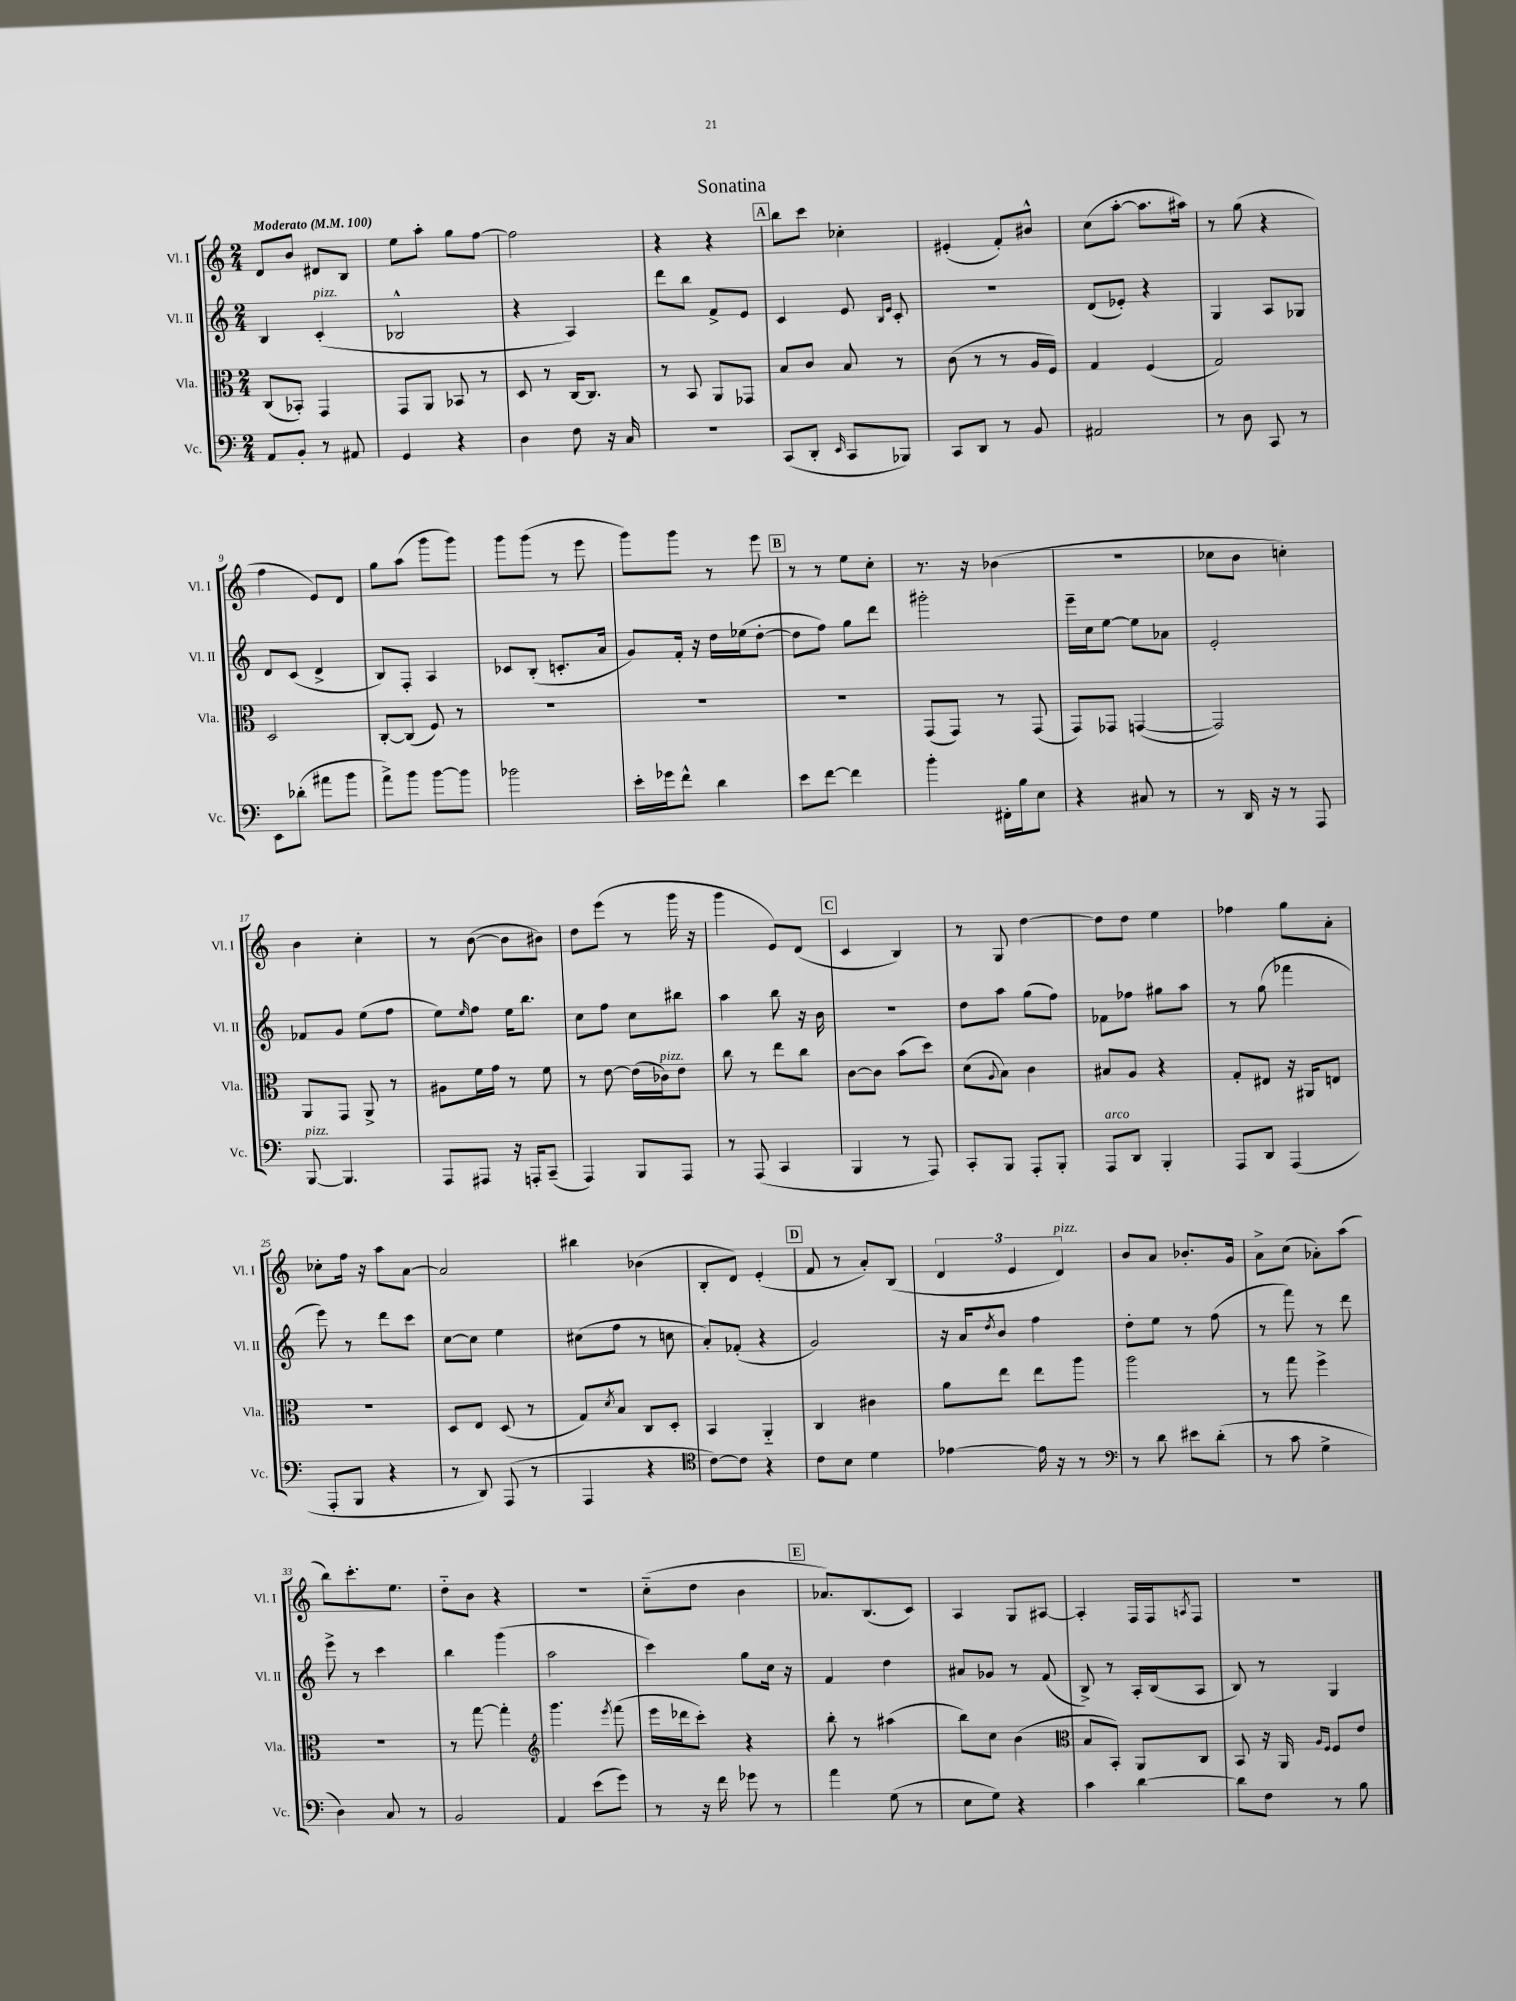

**kern	**kern	**kern	**kern
*staff4	*staff3	*staff2	*staff1
*clefF4	*clefC3	*clefG2	*clefG2
*k[]	*k[]	*k[]	*k[]
*M2/4	*M2/4	*M2/4	*M2/4
*MM100	*MM100	*MM100	*MM100
8AA	(8C	4B	8d
8BB'	8BB-')	.	8b
8r	4GG	(4c'	8d#
8AA#	.	.	8B
=	=	=	=
4GG	8GG	2B-^^	8ee
.	8AA	.	8aa'
4r	8BB-	.	8gg
.	8r	.	[8ff
=	=	=	=
4D	8D	4r	2ff]
.	8r	.	.
8F	[16C	4A)	.
.	8.C]	.	.
16r	.	.	.
16C	.	.	.
=	=	=	=
2r	8r	8ddd	4r
.	8BB	8bb	.
.	8AA	8f^	4r
.	8GG-	8e	.
=	=	=	=
(8CC	8B	4c	8bb
8DD'	8c	.	8ccc
16qqEE	.	.	.
8CC	8B	8e	4cc-'
.	.	16qqB	.
.	.	16qqe	.
8BBB-)	8r	8c'	.
=	=	=	=
8CC	(8c	2r	(4e#'
8DD	8r	.	.
8r	8r	.	8f')
8BB	16A	.	8b#^^
.	16F)	.	.
=	=	=	=
2AA#	4G	(8d	(8cc
.	.	8e-')	[8aa'
.	(4F	4r	8.aa]
.	.	.	16aa#)
=	=	=	=
8r	2G)	4G	8r
8D	.	.	(8gg
8CC	.	8A	4r
8r	.	8G-	.
=	=	=	=
8EE	2D	8d	4ff
(8d-'	.	(8c	.
8a#	.	4d^	8e)
8b	.	.	8d
=	=	=	=
8a^)	[8C'	8B)	8gg
8b	(8C]	8F'	(8aa
[8b	8F)	4A	8ggg
8b]	8r	.	8ggg)
=	=	=	=
2b-	2r	8c-	8ggg
.	.	(8B'	(8ggg
.	.	8.c'	8r
.	.	.	8eee
.	.	16a	.
=	=	=	=
16e'	2r	8g)	8ggg)
16g-	.	.	.
8f^^	.	16f'	8ggg
.	.	16r	.
4d	.	16dd	8r
.	.	(16ee-	.
.	.	[8dd'	8eee
=	=	=	=
8e	2r	8dd]	8r
[8f	.	8ff)	8r
4f]	.	8gg	8ee
.	.	8ddd	8cc'
=	=	=	=
4b'	(8GG	2ggg#'	8.r
.	8GG)	.	.
.	.	.	16r
16FF#'	8r	.	(4b-
16B	.	.	.
8E	(8GG	.	.
=	=	=	=
4r	8GG)	16eee~	2r
.	.	16cc	.
.	8GG-	[8ee	.
8C#	([4GG	8ee]	.
8r	.	8a-	.
=	=	=	=
8r	2GG])	2e'	8cc-
16DD	.	.	8b
16r	.	.	.
8r	.	.	4cc')
8AAA	.	.	.
=	=	=	=
[8BBB	8AA	8f-	4b
4.BBB]	8GG	8g	.
.	8AA^	(8ee	4cc'
.	8r	8ff	.
=	=	=	=
8AAA	8A#	8ee)	8r
.	.	16qqee	.
8AAA#	16f	8ff	([8b
.	16g	.	.
16r	8r	16ee	8b]
16AAA'	.	8.bb	.
(8CC~	8f	.	8b#)
=	=	=	=
4AAA)	8r	8cc	8dd
.	[8e	8ff	(8eee
8BBB	(16e]	8cc	8r
.	16c-)	.	.
8AAA	8e	8bb#	16ggg
.	.	.	16r
=	=	=	=
8r	8cc	4aa	4ggg
(8AAA	8r	.	.
4CC	8ee	8bb	8e)
.	8cc	16r	(8d
.	.	16b	.
=	=	=	=
4BBB	[8c	2r	4c
.	8c]	.	.
8r	(8b	.	4B)
8AAA)	8dd)	.	.
=	=	=	=
8CC'	(8d	8dd	8r
.	8qqA	.	.
8BBB	8B)	8aa	8G
8AAA'	4c	(8gg	[4dd
8BBB'	.	8ff)	.
=	=	=	=
8AAA	8B#	8f-	8dd]
8DD	8A	8ff-	8dd
4BBB'	4r	8gg#	4ee
.	.	8aa	.
=	=	=	=
8AAA	8G'	8r	4ff-
8DD	8E#	(8gg	.
(4AAA	16r	4fff-	8gg
.	16AA#	.	.
.	8E	.	8a'
=	=	=	=
8AAA'	2r	8eee)	8cc-'
8BBB	.	8r	16ff
.	.	.	16r
4r	.	8ddd	8aa
.	.	8ccc	[8a
=	=	=	=
8r	8D	[8cc	2a]
8DD)	8E	8cc]	.
(8AAA	(8D	4ee	.
8r	8r	.	.
=	=	=	=
4AAA	8G)	(8cc#	4bb#
.	8qd	.	.
.	8B	8ff	.
4r	8C	8r	(4b-
.	8D'	8cc	.
=	=	=	=
*clefC4	*	*	*
[8c)	4BB	8a')	8B'
8c]	.	(8f-'	8d)
4r	4AA'~	4r	(4e'
=	=	=	=
8c	4C	2g)	8f
8B	.	.	8r
4d	4c#	.	8a')
.	.	.	(8B
=	=	=	=
[4e-	8a	16r	6d
.	.	16a	.
.	.	8qdd	.
.	8ee	8b	.
.	.	.	6e
16e-]	8ee	4ff	.
16r	.	.	.
.	.	.	6d)
8r	8aa	.	.
=	=	=	=
*clefF4	*	*	*
8r	2aa	8dd'	8b
8d	.	8ee	8a
8e#	.	8r	8.b-'
(8d'	.	(8ff	.
.	.	.	16g
=	=	=	=
8r	8r	8r	8a^
8c	8gg	8fff)	(8cc
4G^	4ff^	8r	8a-')
.	.	8ddd	(8aa
=	=	=	=
4D)	2r	8eee^	8bb)
.	.	8r	8.ccc'
8C	.	4ccc	.
.	.	.	8.ee
8r	.	.	.
=	=	=	=
2BB	8r	4bb	8dd'~
.	[8gg	.	8b
.	4gg']	(4ggg	4r
=	=	=	=
*	*clefG2	*	*
4AA	4.ggg	2aa	2r
(8e	.	.	.
.	8qeee	.	.
8g)	(8fff	.	.
=	=	=	=
8r	16eee	4ccc)	(8cc'~
.	16ddd-	.	.
16r	8ccc')	.	8dd
16f	.	.	.
8g-	4r	8gg	4b
8r	.	16cc	.
.	.	16r	.
=	=	=	=
4a	8bb'	4f	8.a-)
.	8r	.	.
.	.	.	(8.B
(8G	(4aa#	4dd	.
8r	.	.	8c)
=	=	=	=
8E	8bb)	8a#	4A
8G)	8cc	8g-	.
4r	(4b	8r	8G
.	.	(8f	[8A#
=	=	=	=
*	*clefC3	*	*
4c	8B	8B^)	4A#']
.	8BB')	8r	.
[4d	8AA	16A'	16F
.	.	(16B	16F
.	.	.	8qA
.	8C	8A	8F
=	=	=	=
8d]	8BB	8B)	2r
8F	16r	8r	.
.	16AA	.	.
.	16qqA	.	.
.	16qqF	.	.
8r	8F	4G	.
8B	8e	.	.
==	==	==	==
*-	*-	*-	*-
